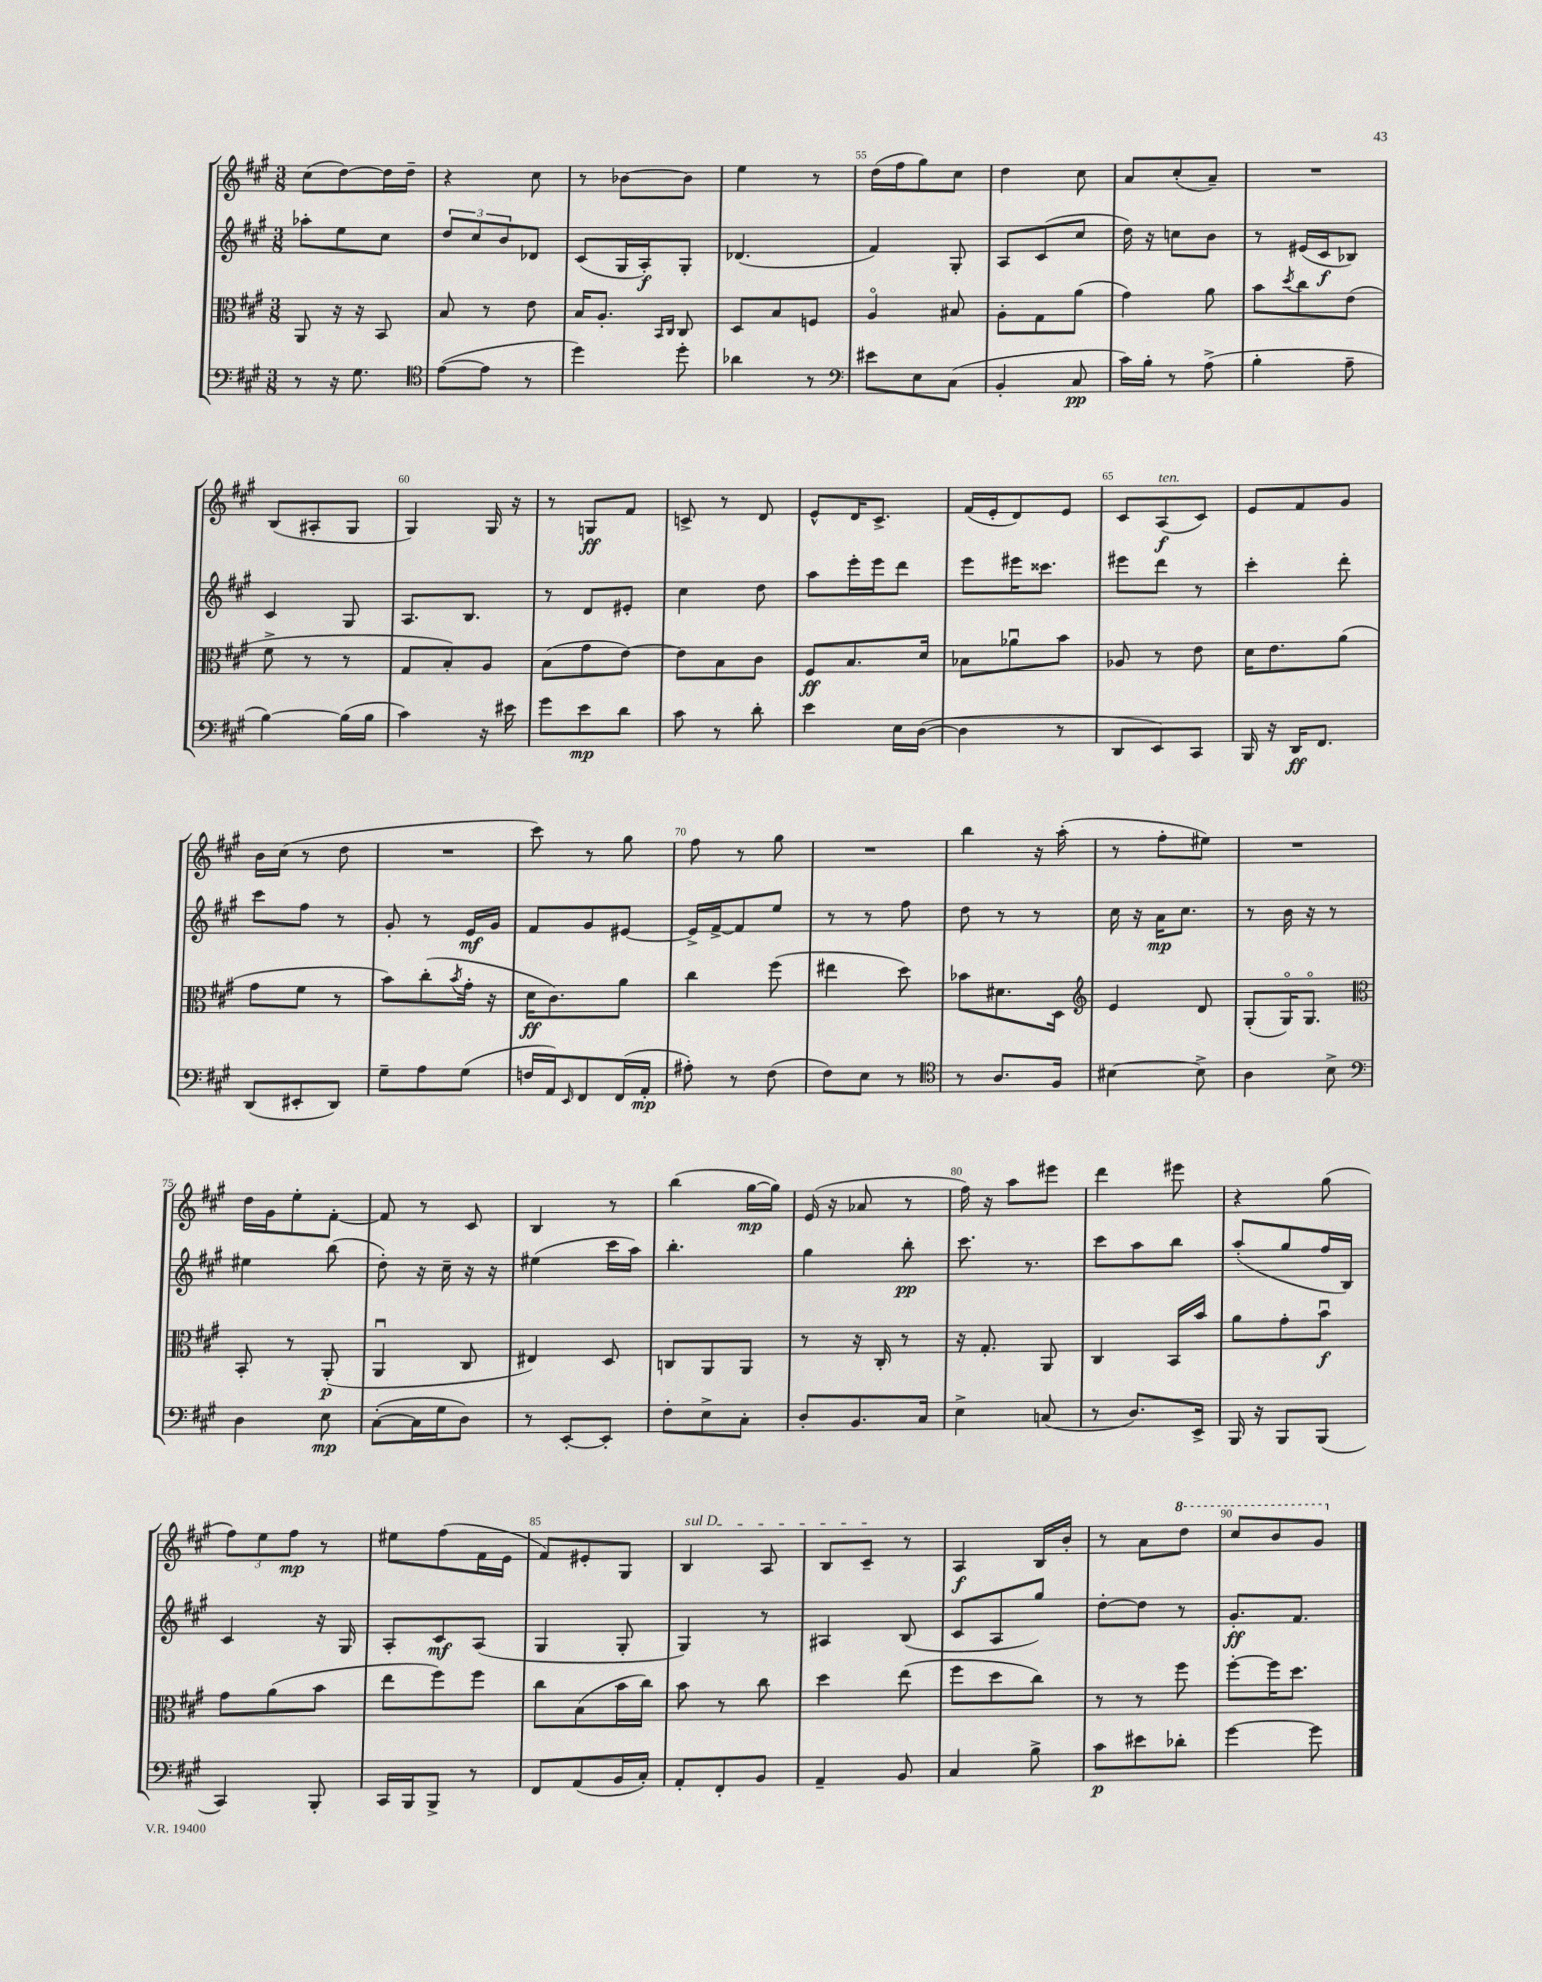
<<
\new StaffGroup <<
\new Staff = "s0" {
    \clef treble \key a \major \numericTimeSignature \time 3/8
    cis''8( d''8~) d''16 d''16-- |
    r4 cis''8 |
    r8 bes'8~ bes'8 |
    e''4 r8 |
    d''16( fis''16 gis''8) cis''8 |
    d''4 cis''8 |
    a'8 cis''8-.( a'8--) |
    R4. |
    b8( ais8-. gis8 |
    gis4) gis16 r16 |
    r8 g8\ff fis'8 |
    c'8-> r8 d'8 |
    e'8-^ d'16 cis'8.-> |
    fis'16( e'16-. d'8) e'8 |
    cis'8 a8\f^\markup { \italic "ten." }( cis'8) |
    e'8 fis'8 gis'8 |
    b'16 cis''16( r8 d''8 |
    R4. |
    cis'''8) r8 gis''8 |
    fis''8 r8 gis''8 |
    R4. |
    b''4 r16 a''16-.( |
    r8 fis''8-. eis''8) |
    R4. |
    d''16 gis'16 e''8-. fis'8~-. |
    fis'8 r8 cis'8 |
    b4 r8 |
    b''4( gis''16~\mp gis''16) |
    e'16( r16 aes'8 r8 |
    fis''16) r16 a''8 eis'''8 |
    d'''4 eis'''8 |
    r4 gis''8( |
    \tuplet 3/2 { fis''8) e''8 fis''8\mp } r8 |
    eis''8 fis''8( fis'16 e'16 |
    fis'8) eis'8-. gis8 |
    \once \override TextSpanner.bound-details.left.text = \markup { \italic "sul D" } b4\startTextSpan a8 |
    b8 cis'8--\stopTextSpan r8 |
    a4\f b16 b'16-. |
    r8 a'8 \ottava #1 d'''8 |
    cis'''8 b''8 gis''8 \ottava #0 \bar "|." |
}
\new Staff = "s1" {
    \clef treble \key a \major \numericTimeSignature \time 3/8
    aes''8-. e''8 cis''8 |
    \tuplet 3/2 { d''8 cis''8 b'8 } des'8 |
    cis'8( gis16 a16-.\f) gis8-. |
    des'4.( |
    fis'4) gis8-. |
    a8 cis'8( cis''8 |
    d''16) r16 c''8 b'8 |
    r8 eis'16( cis'16\f bes8) |
    cis'4 gis8 |
    a8. b8. |
    r8 d'8 eis'8-. |
    cis''4 d''8 |
    a''8 e'''16-. e'''16 d'''8 |
    e'''8 eis'''16 cisis'''8. |
    eis'''8 d'''8 r8 |
    cis'''4-. d'''8-. |
    cis'''8 fis''8 r8 |
    gis'8-. r8 e'16\mf gis'16 |
    fis'8 gis'8 eis'8~ |
    eis'16-> fis'16~-> fis'8 e''8 |
    r8 r8 fis''8 |
    d''8 r8 r8 |
    cis''16 r16 a'16\mp cis''8. |
    r8 b'16 r16 r8 |
    eis''4 b''8( |
    d''8-.) r16 cis''16-- r16 r16 |
    eis''4( cis'''16 a''16) |
    b''4.-. |
    gis''4 b''8-.\pp |
    cis'''8. r8. |
    cis'''8 a''8 b''8 |
    a''8-.( gis''8 fis''16 b16) |
    cis'4 r16 gis16 |
    a8-. cis'8\mf a8( |
    gis4 gis8-. |
    gis4) r8 |
    ais4 b8( |
    cis'8 a8 gis''8) |
    d''8~-. d''8 r8 |
    gis'8.-.\ff fis'8. \bar "|." |
}
\new Staff = "s2" {
    \clef alto \key a \major \numericTimeSignature \time 3/8
    a,8 r16 r16 b,8 |
    b8 r8 e'8 |
    b16 a8.-. \grace { b,16 cis16 } cis8 |
    d8 b8 f8 |
    a4\flageolet bis8 |
    a8-. gis8 a'8( |
    gis'4) a'8 |
    b'8 \acciaccatura { d''8 } cis''8 e'8( |
    fis'8-> r8 r8 |
    gis8 b8-.) a8 |
    b8( gis'8 e'8~) |
    e'8 b8 cis'8 |
    fis8\ff b8. d'16 |
    bes8 aes'8\downbow b'8 |
    aes8 r8 e'8 |
    d'16 e'8. a'8( |
    gis'8 fis'8 r8 |
    b'8) cis''8-.( \acciaccatura { b'8 } gis'16-. r16 |
    d'16\ff cis'8.) a'8 |
    cis''4 fis''8( |
    eis''4 d''8) |
    bes'8 dis'8. d16 |
    \clef treble e'4 d'8 |
    gis8-.( gis16\flageolet) gis8.\flageolet |
    \clef alto b,8-. r8 a,8-.\p( |
    a,4\downbow cis8 |
    eis4) d8 |
    c8 a,8 a,8 |
    r8 r16 cis16-. r8 |
    r16 gis8.-. a,8 |
    cis4 b,16 b'16 |
    a'8 gis'8-. b'8\downbow\f |
    gis'8 a'8( b'8 |
    e''8 fis''8) fis''8 |
    cis''8 b8( b'16 cis''16) |
    b'8 r8 cis''8 |
    d''4 e''8( |
    fis''8 d''8 cis''8) |
    r8 r8 fis''8 |
    fis''8~-. fis''16 d''8. \bar "|." |
}
\new Staff = "s3" {
    \clef bass \key a \major \numericTimeSignature \time 3/8
    r8 r16 gis8. |
    \clef tenor e'8~( e'8 r8 |
    d''4) d''8-. |
    aes'4 r8 |
    \clef bass eis'8 e8 cis8( |
    b,4-. cis8\pp |
    cis'16) b16-. r8 a8->( |
    b4-. a8-- |
    b4~) b16( b16 |
    cis'4) r16 eis'16 |
    gis'8 e'8\mp d'8 |
    cis'8 r8 d'8-. |
    e'4 e16 d16~( |
    d4 r8 |
    d,8 e,8) cis,8 |
    b,,16 r16 d,16\ff fis,8. |
    d,8( eis,8-. d,8) |
    gis8-- a8 gis8( |
    f16 a,16) \grace { e,16 } fis,8 fis,16( a,16-.\mp |
    ais8-.) r8 fis8( |
    fis8) e8 r8 |
    \clef tenor r8 a8. fis16 |
    bis4~ bis8-> |
    a4 b8-> |
    \clef bass d4 e8\mp |
    cis8~-.( cis16 gis16 d8) |
    r8 e,8~-. e,8-. |
    fis8-. e8-> cis8-. |
    d8-. b,8. cis16 |
    e4-> c8( |
    r8 d8.) e,16-> |
    b,,16 r16 b,,8 b,,8( |
    cis,4) b,,8-. |
    cis,16 b,,16 b,,8-> r8 |
    fis,8 a,8( b,16 cis16-.) |
    a,8-. fis,8-. b,8 |
    a,4-- b,8 |
    cis4 b8-> |
    cis'8\p eis'8 des'8-. |
    gis'4~ gis'8 \bar "|." |
}
>>
>>
\layout { \context { \Score currentBarNumber = #51 \override BarNumber.break-visibility = ##(#f #t #t) barNumberVisibility = #(every-nth-bar-number-visible 5) } }
